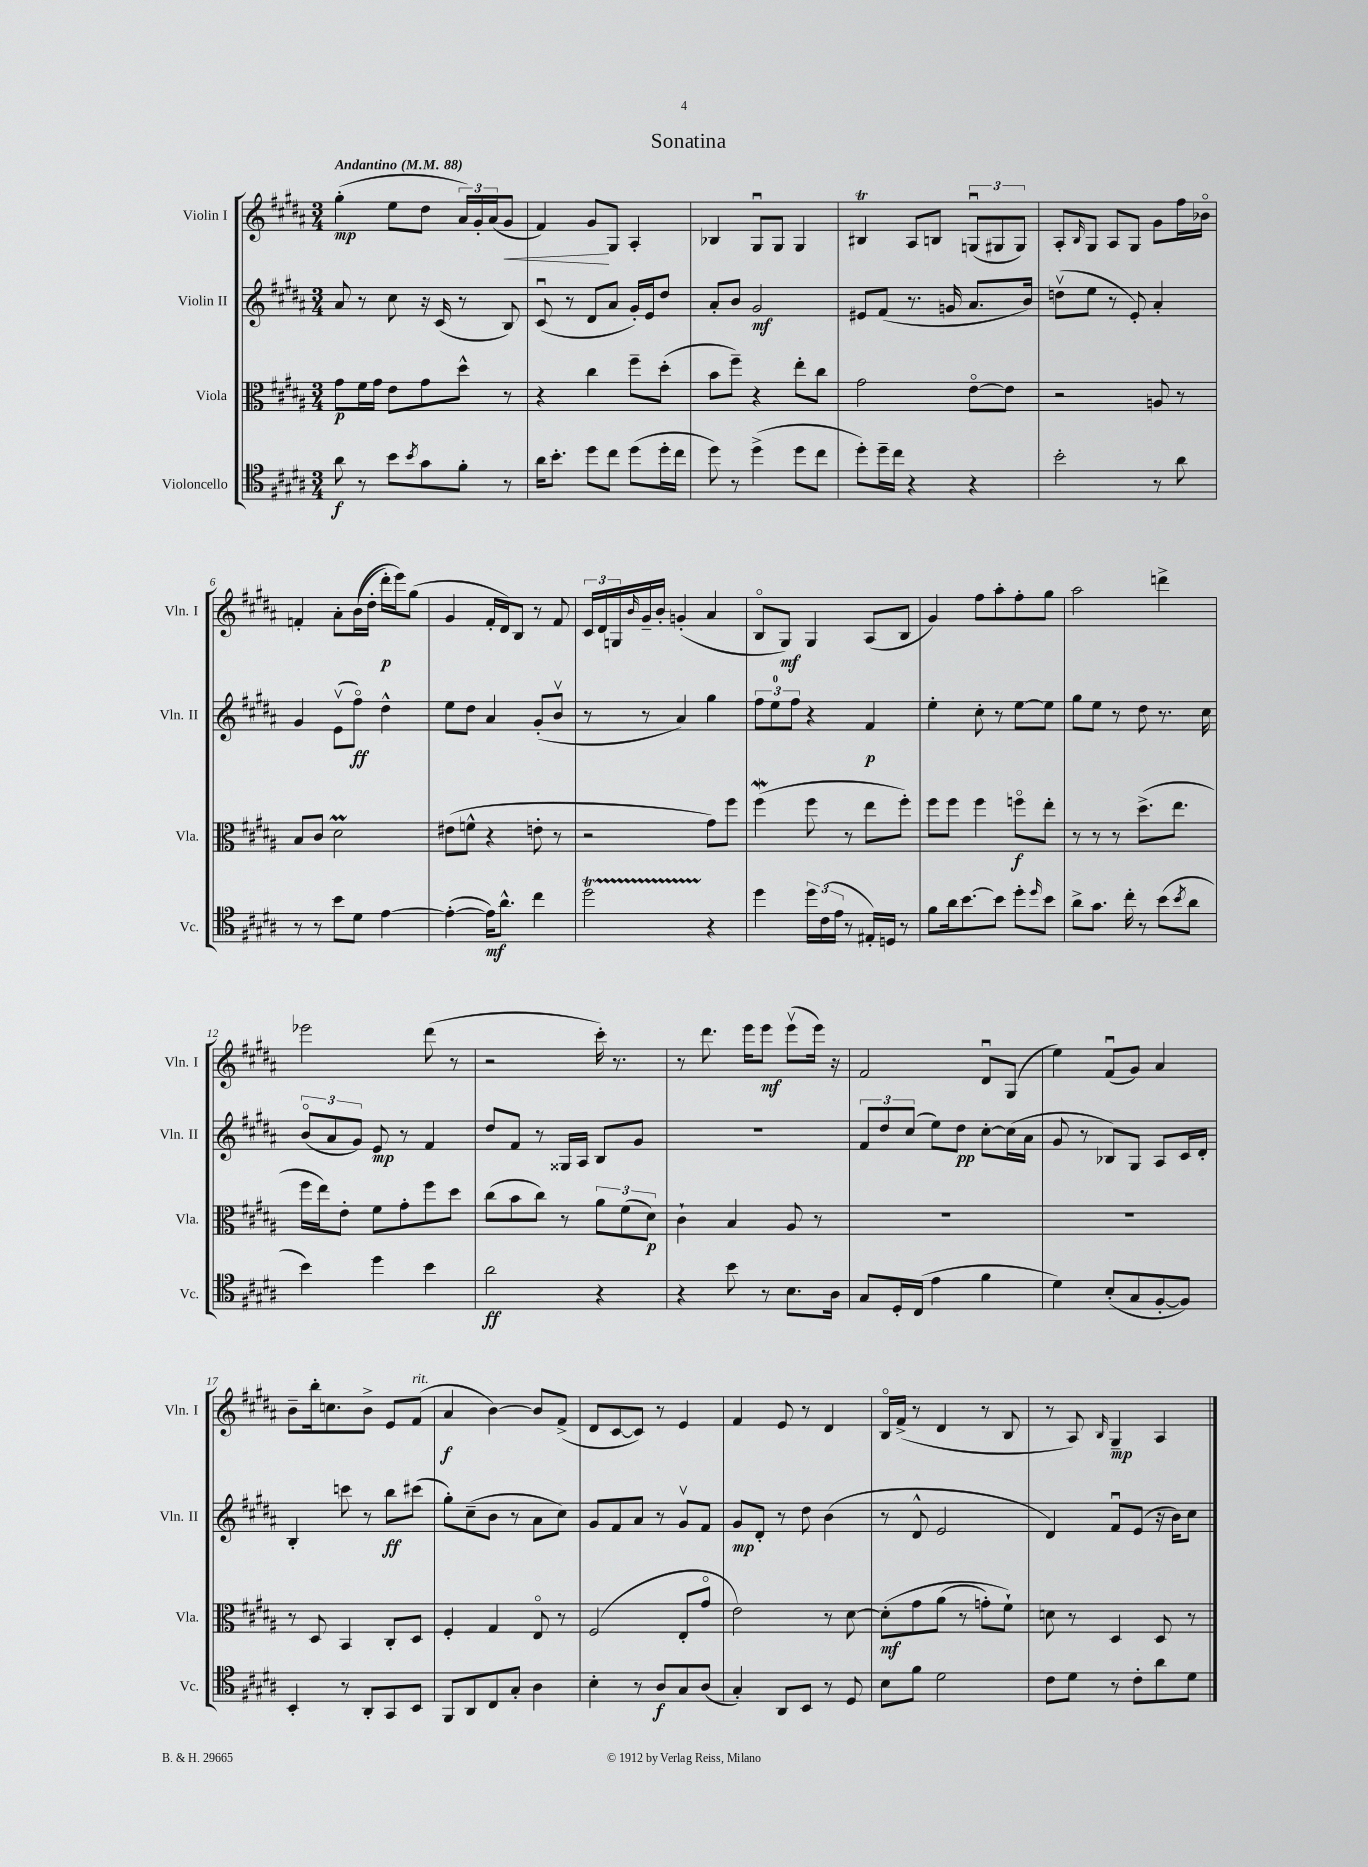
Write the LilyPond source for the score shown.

\header { title = "Sonatina" }
<<
\new StaffGroup <<
\new Staff = "s0" \with { instrumentName = "Violin I" shortInstrumentName = "Vln. I" } {
    \clef treble \key b \major \numericTimeSignature \time 3/4 \tempo "Andantino" 4 = 88
    gis''4-.\mp( e''8 dis''8 \tuplet 3/2 { ais'16) gis'16-. ais'16( } gis'8\< |
    fis'4) gis'8\! gis8 ais4-. |
    bes4 gis8\downbow gis8 gis4 |
    bis4\trill ais8 b8 \tuplet 3/2 { g8\downbow( gis8 gis8) } |
    ais8-. \grace { b16 } gis8 ais8 gis8 gis'8 fis''16 bes'16\flageolet |
    f'4-. ais'8-. b'16(\( dis''16-. dis'''16-.\p) e'''16\) gis''8( |
    gis'4 fis'16-. dis'16) b8 r8 fis'8 |
    \tuplet 3/2 { cis'16 dis'16 g16 } \grace { b'16 } gis'16-- b'16-. g'4-.( ais'4 |
    b8\flageolet gis8\mf) gis4 ais8( b8 |
    gis'4) fis''8 ais''8-. fis''8-. gis''8 |
    ais''2 d'''4-> |
    ees'''2 dis'''8( r8 |
    r2 cis'''16-.) r8. |
    r8 dis'''8. e'''16 e'''8\mf e'''8\upbow( e'''16) r16 |
    fis'2 dis'8\downbow gis8( |
    e''4) fis'8\downbow( gis'8) ais'4 |
    b'8-- b''16-. c''8. b'8-> e'8 fis'8^\markup { \italic "rit." }( |
    ais'4\f b'4~) b'8 fis'8->( |
    dis'8 cis'8~ cis'8) r8 e'4 |
    fis'4 e'8 r8 dis'4 |
    b16\flageolet fis'16->( r8 dis'4 r8 b8 |
    r8 ais8) \grace { b16 } gis4--\mp ais4 \bar "|." |
}
\new Staff = "s1" \with { instrumentName = "Violin II" shortInstrumentName = "Vln. II" } {
    \clef treble \key b \major \numericTimeSignature \time 3/4
    ais'8 r8 cis''8 r16 cis'16( r8 b8) |
    cis'8\downbow( r8 dis'8 ais'8 gis'16-.) e'16 dis''8 |
    ais'8-. b'8 gis'2\mf |
    eis'8 fis'8( r8. g'16 ais'8. b'16) |
    d''8\upbow( e''8 r8 e'8-.) ais'4-. |
    gis'4 e'8\upbow( fis''8\flageolet\ff) dis''4-^ |
    e''8 dis''8 ais'4 gis'8-.( b'8\upbow |
    r8 r8 ais'4) gis''4 |
    \tuplet 3/2 { fis''8 e''8-0 fis''8 } r4 fis'4\p |
    e''4-. cis''8-. r8 e''8~ e''8 |
    gis''8 e''8 r8 dis''8 r8. cis''16 |
    \tuplet 3/2 { b'8\flageolet( ais'8 gis'8) } e'8\mp r8 fis'4 |
    dis''8 fis'8 r8 gisis16 ais16 b8 gis'8 |
    R2. |
    \tuplet 3/2 { fis'8 dis''8 cis''8( } e''8) dis''8\pp cis''8~-. cis''16( ais'16 |
    gis'8 r8 bes8) gis8 ais8 cis'16 dis'16-. |
    b4-. c'''8 r8 b''8\ff cis'''8( |
    gis''8-.) cis''8--( b'8 r8 ais'8 cis''8) |
    gis'8 fis'8 ais'8 r8 gis'8\upbow fis'8 |
    gis'8\mp dis'8-. r8 dis''8 b'4( |
    r8 dis'8-^ e'2 |
    dis'4) fis'8\downbow e'8( r16 b'16) cis''8 \bar "|." |
}
\new Staff = "s2" \with { instrumentName = "Viola" shortInstrumentName = "Vla." } {
    \clef alto \key b \major \numericTimeSignature \time 3/4
    gis'8\p fis'16 gis'16 e'8 gis'8 dis''8-^ r8 |
    r4 cis''4 fis''8-- dis''8-.( |
    b'8 fis''8--) r4 e''8-. cis''8 |
    gis'2 e'8~\flageolet e'8 |
    r2 a8 r8 |
    b8 cis'8 dis'2\prall |
    eis'8( f'8-^ r4 e'8-. r8 |
    r2 gis'8) fis''8 |
    fis''4\mordent( fis''8 r8 e''8 fis''8-.) |
    fis''8 fis''8 fis''4 f''8\flageolet\f e''8-. |
    r8 r8 r8 dis''8.->( e''8. |
    fis''16 e''16) e'8-. fis'8 gis'8-. fis''8 dis''8 |
    cis''8( b'8 cis''8) r8 \tuplet 3/2 { ais'8 fis'8( dis'8\p) } |
    cis'4-! b4 ais8 r8 |
    R2. |
    R2. |
    r8 dis8 b,4 cis8-. dis8 |
    fis4-. gis4 e8\flageolet r8 |
    fis2( e8-. gis'8\flageolet |
    e'2) r8 dis'8~ |
    dis'8-.\mf\( gis'8 ais'8( r8 g'8-.) fis'8-!\) |
    d'8 r8 dis4 dis8 r8 \bar "|." |
}
\new Staff = "s3" \with { instrumentName = "Violoncello" shortInstrumentName = "Vc." } {
    \clef tenor \key b \major \numericTimeSignature \time 3/4
    ais'8\f r8 b'8 \acciaccatura { b'8 } gis'8 fis'8-. r8 |
    ais'16 b'8.-. dis''8 cis''8 dis''8( dis''16-. cis''16 |
    dis''8) r8 dis''4->( dis''8 cis''8 |
    dis''8-.) dis''16-- cis''16 r4 r4 |
    b'2-. r8 ais'8 |
    r8 r8 b'8 dis'8 e'4~ |
    e'4~-.( e'16\mf) ais'8.-^ cis''4 |
    dis''2\startTrillSpan r4\stopTrillSpan |
    dis''4 \tuplet 3/2 { dis''16 cis'16( e'16 } r8 eis16-.) d16 r8 |
    fis'8 ais'16 b'8.~ b'8 dis''8-. \grace { dis''16 } b'8 |
    ais'8-> gis'8. cis''16-. r8 b'8( \acciaccatura { b'8 } ais'8 |
    b'4) dis''4 b'4 |
    ais'2\ff r4 |
    r4 b'8 r8 b8. ais16 |
    gis8 dis16-. cis16( e'4 fis'4 |
    dis'4) b8-.( gis8 fis8~-. fis8) |
    b,4-. r8 ais,8-. gis,8 b,8 |
    fis,8 ais,8 cis8 gis8-. ais4 |
    b4-. r8 ais8\f gis8 ais8( |
    gis4-.) ais,8 b,8 r8 dis8 |
    b8 fis'8 dis'2 |
    cis'8 dis'8 r8 cis'8-. ais'8 dis'8 \bar "|." |
}
>>
>>
